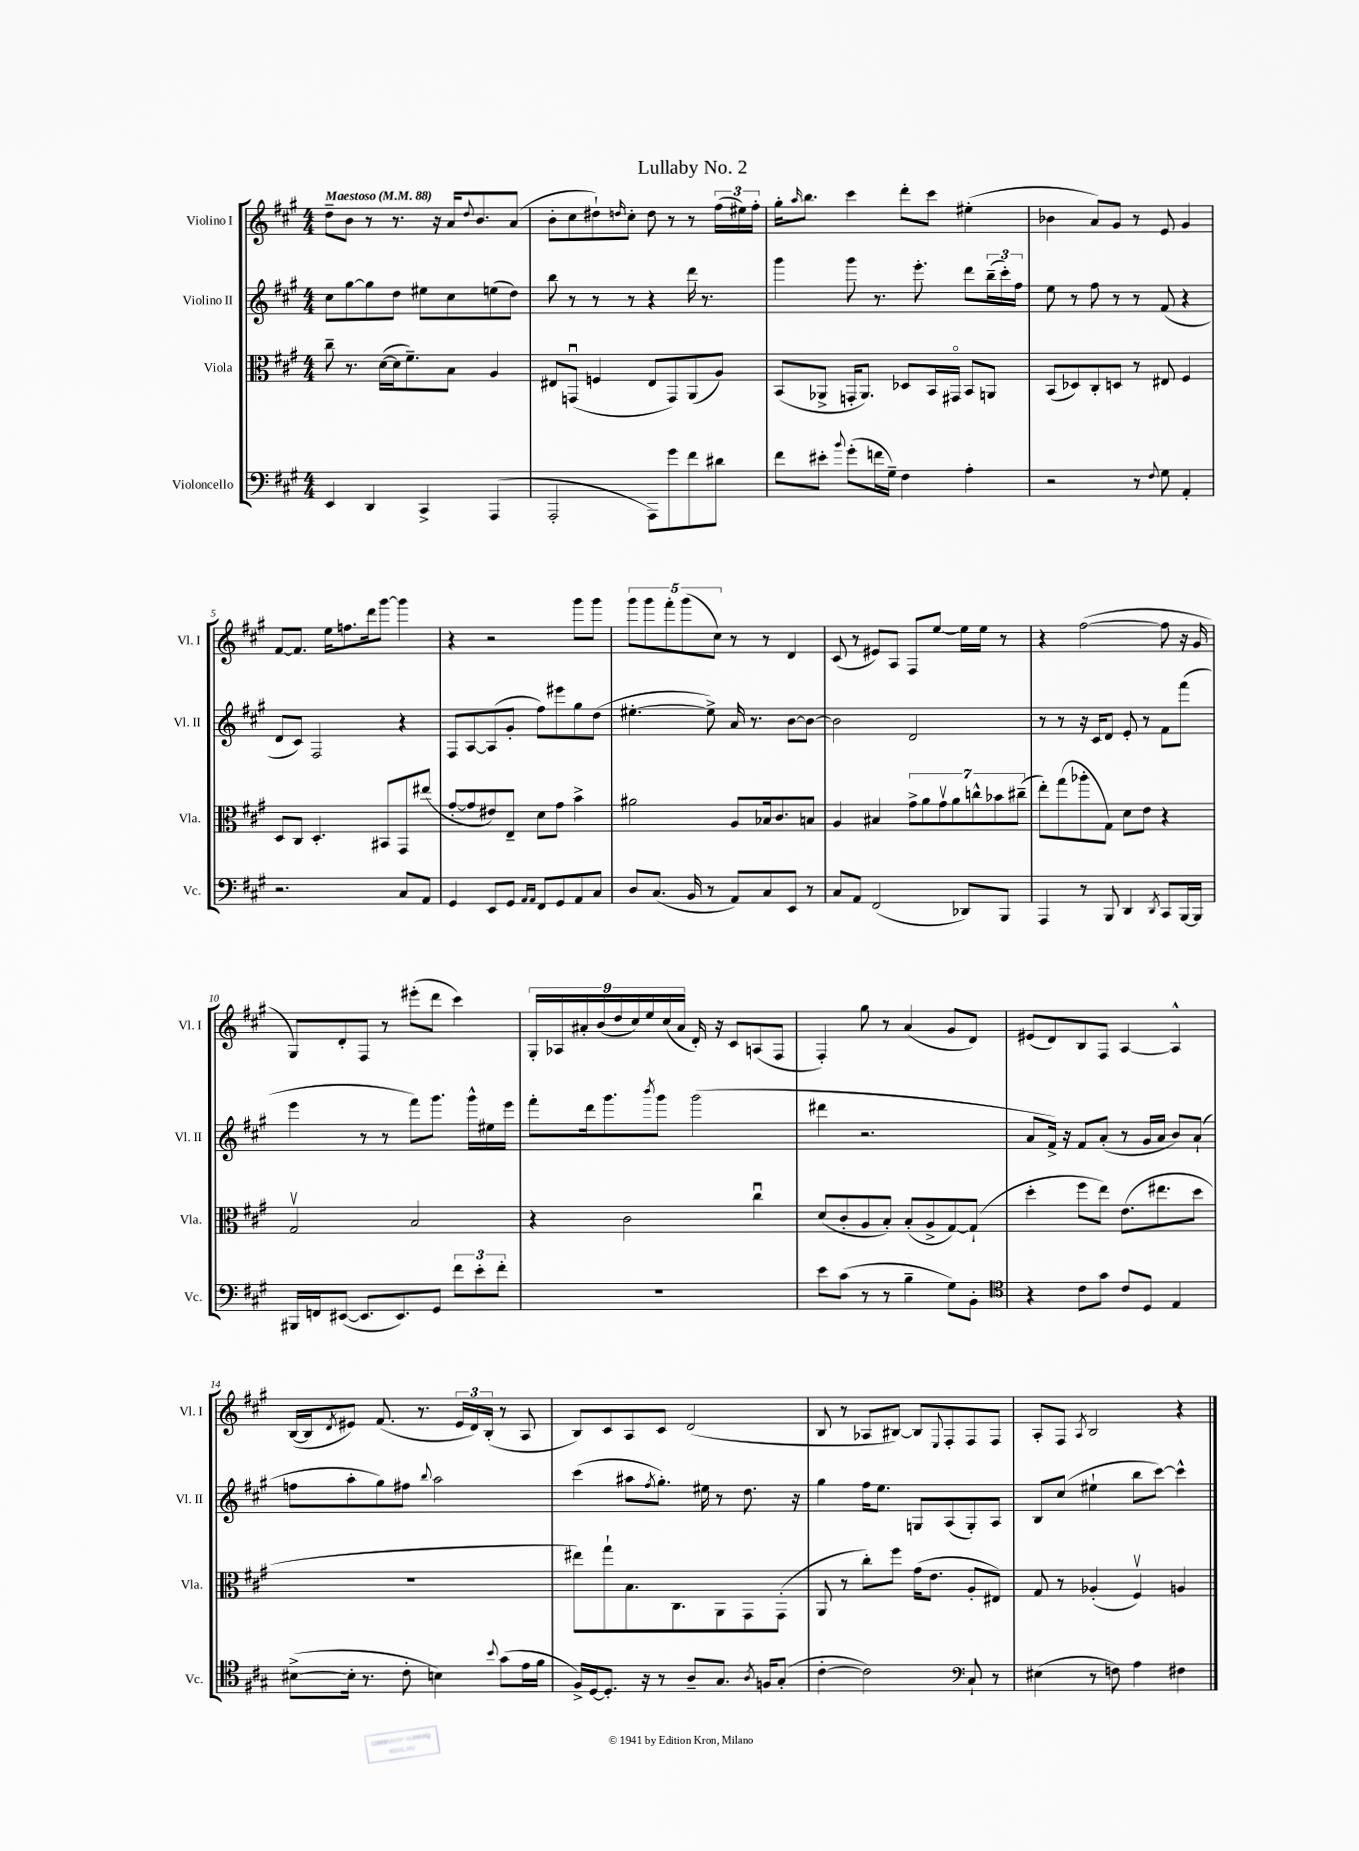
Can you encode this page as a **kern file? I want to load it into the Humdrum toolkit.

**kern	**kern	**kern	**kern
*part4	*part3	*part2	*part1
*staff4	*staff3	*staff2	*staff1
*I"Violoncello	*I"Viola	*I"Violino II	*I"Violino I
*I'Vc.	*I'Vla.	*I'Vl. II	*I'Vl. I
*clefF4	*clefC3	*clefG2	*clefG2
*k[f#c#g#]	*k[f#c#g#]	*k[f#c#g#]	*k[f#c#g#]
*M4/4	*M4/4	*M4/4	*M4/4
*MM88	*MM88	*MM88	*MM88
=1	=1	=1	=1
!	!	!	!LO:TX:a:B:t=Maestoso
4EE/	8cc#~\	8cc#\L	8dd~\L
.	8.r	[8gg#\	8b\J
4DD/	.	8gg#\]	8r
.	([16d\LL	.	.
.	16d\J]	8dd\J	8.r
.	8.f#~\)	.	.
4CC#^/	.	8ee#X\L	.
.	.	.	16r
.	8B\J	8cc#\	16a/KL
.	.	.	8qqdd/
.	.	.	8.b/
(4AAA/	4A/	(8een\	.
.	.	8dd\J)	(8a/J
=2	=2	=2	=2
2AAA'/	8E#X/L	8bb\	8b'\L
.	(8GGnu/J	8r	8cc#\
.	4Fn/	8r	8dd#X`\)
.	.	.	16qqddn/
.	.	8r	8cc#'\J
8AAA\L)	8E#/L	4r	8dd\
8g#\	8GG/)	.	8r
8f#\	(8AA/	16ddd\	8r
.	.	8.r	.
8d#X\J	8A/J)	.	(24ff#\LL
.	.	.	24ee#X\)
.	.	.	24ff#'\JJ
=3	=3	=3	=3
8f#\L	(8BB/L	4ggg#\	16gg#'\KL
.	.	.	16qqaa/
.	.	.	8.bb\J
8e#X'\J	8AA-X^/J	.	.
8qqb/	.	.	.
(8g#'\L	16GGn'/KL	8ggg#\	4ccc#\
.	8.AA-/J)	.	.
16fn\L	.	8.r	.
16G#~\JJ)	.	.	.
4F#\	8D-X/L	.	8ddd'\L
.	.	8.eee'\	.
.	16BB/L	.	8ccc#\J
.	16GG#X/JJ	.	.
4A'\	8BB/L	8ddd\L	(4ee#X'\
.	8AAn/J	(24bb~\L	.
.	.	24ccc#'\)	.
.	.	24ff#\JJ	.
=4	=4	=4	=4
2r	(8BB/L	8ee\	4b-X\
.	8D-X/)	8r	.
.	8C#'/	8ff#\	8a/L)
.	8Dn/J	8r	8g#/J
8r	8r	8r	8r
8qqF#/	.	.	.
8G#\	8E#X/	(8f#/	8e/
4AA'/	4F#/	4r	4g#/
!!LO:LB:g=z
=5	=5	=5	=5
2.r	8D/L	8d/L	[8f#/L
.	8C#/J	8c#/J)	8.f#/J]
.	4.D'/	2F#/	.
.	.	.	16ee\KL
.	.	.	8.ffn\
.	.	.	16ddd\k
.	8BB#X/L	.	[8ggg#\J
8C#/L	8GG#/	4r	4ggg#\]
8AA/J	(8ee#X/J	.	.
=6	=6	=6	=6
4GG#/	[8g#'/L	8F#/L	4r
.	8g#/]	[8A/	.
8EE/L	8e#X/)	(8A/]	2r
8GG#/J	8E~/J	8g#'/J	.
16qqAA/LL	.	.	.
16qqAA/JJ	.	.	.
8FF#/L	8d\L	8ff#\L)	.
8GG#/	8g#\J	8eee#X\	.
8AA/	4b^\	8gg#\	8ggg#\L
8C#/J	.	(8dd\J	8ggg#\J
=7	=7	=7	=7
8D/L	2a#X\	[4.ee#X'\	10ggg#\L
.	.	.	10ggg#\
(8.C#/J	.	.	.
.	.	.	10fff#'\
.	.	.	(10ggg#\
16BB/	.	.	.
8r	.	8ee#^\])	.
.	.	.	10cc#\J)
8AA/L)	8A/L	16a/	8r
.	.	8.r	.
8C#/	16B-X/k	.	8r
.	8.c#/	.	.
8EE/J	.	[8b\L	4d/
8r	8Bn/J	8b\J_	.
=8	=8	=8	=8
8C#/L	4A/	2b\]	(8c#/
8AA/J	.	.	8r
(2FF#/	4B#X/	.	8e#X/L)
.	.	.	8A/J
.	14g#^\L	2d/	8F#/L
.	14a\	.	.
.	.	.	[8ee/J
.	14g#v\	.	.
.	14a\	.	.
8DD-X/L)	.	.	16ee\LL]
.	14ccn^^\	.	.
.	.	.	16ee\JJ
.	14b-X\	.	.
8BBB/J	.	.	8r
.	(14cc#X~\J	.	.
=9	=9	=9	=9
4AAA/	8ee'\L)	8r	4r
.	(8gg#\	8r	.
8r	8aa-X'\	16r	([2ff#\
.	.	16c#/KL	.
8BBB/	8G#\J)	8d/J	.
4DD/	8d\L	8e'/	.
.	8e\J	8r	.
8qDD/	.	.	.
8CC#/L	4r	8f#\L	8ff#\]
[16BBB/L	.	(8fff#\J	16r
16BBB/JJ]	.	.	16g#/
!!LO:LB:g=z
=10	=10	=10	=10
16BBB#X/LL	2G#v/	4eee\	8G#/L)
16FFn/J	.	.	.
([8EE#X/J	.	.	8d'/
8.EE#/L]	.	8r	8F#/J
.	.	8r	8r
8.EE#/)	.	.	.
.	2B/	8fff#\L)	(8eee#X'\L
8GG#/J	.	8.ggg#\J	8ddd\J
12f#\L	.	.	4ccc#\)
.	.	16ggg#^^\LL	.
12e'\	.	.	.
.	.	16ee#X\	.
12f#'\J	.	.	.
.	.	16eee\JJ	.
=11	=11	=11	=11
1r	4r	8fff#'\L	18G#'/LL
.	.	.	18A-X/
.	.	.	18a#X'/
.	.	16ddd\k	.
.	.	.	(18b/
.	.	8.ggg#\	.
.	.	.	18dd/
.	2c#\	.	.
.	.	.	18cc#/)
.	.	.	18ee/
.	.	8qbbb/	.
.	.	8ggg#\J	.
.	.	.	(18cc#/
.	.	.	18a#/JJ
.	.	(2ggg#\	16d'/)
.	.	.	16r
.	.	.	8c#/L
.	4cc#u\	.	(8An/
.	.	.	8F#/J
=12	=12	=12	=12
8e\L	(8d/L	4ddd#X\	4F#'/)
(8c#\J	8c#'/	.	.
8r	8A/	2.r	8gg#\
8r	8B'/J)	.	8r
4B~\	(8B'/L	.	(4a/
.	8A^/	.	.
8G#\L)	[8G#/)	.	8g#/L
8BB'\J	(8G#`/J]	.	8d/J)
=13	=13	=13	=13
*clefC4	*	*	*
4r	4dd'\	8a/L	(8e#X/L
.	.	16f#^/Jk)	8d/)
.	.	16r	.
8c#\L	8ff#\L	8f#/L	8B/
8g#\J	8ee\J)	(8a'/J	8F#/J
8c#/L	(8.e\L	8r	[4A/
8D/J	.	16g#/LL	.
.	8.ee#X\	16a/JJ	.
4E/	.	8b/L)	4A^^/]
.	8dd\J	(8a`/J	.
!!LO:LB:g=z
=14	=14	=14	=14
([8B#X^\L	1r	8ffn\L	([16B/LL
.	.	.	16B/J]
.	.	.	8qd/
16B#'\Jk]	.	8aa'\	8e#X/J)
8.r	.	.	.
.	.	8gg#\)	(8.f#/
8c#'\	.	8ff#X\J	.
.	.	.	8.r
.	.	8qqbb/	.
4Bn\)	.	2aa\	.
.	.	.	24e#/LL
.	.	.	24d/)
.	.	.	(24B'/JJ
8qqb/	.	.	.
(8g#\L	.	.	8r
16e\L	.	.	8A/
16f#\JJ	.	.	.
=15	=15	=15	=15
16F#^/LL)	8ee#X\L)	(4ccc#\	8B/L)
[16D/J	.	.	.
8.D'/J]	8gg#`\	.	8c#/
.	8.B\	8aa#X\L	8A/
16r	.	.	.
.	.	8qff#/	.
8r	.	8.gg#'\J)	8c#/J
.	8.C#\	.	.
8A~/L	.	.	(2d/
.	.	16ee#X\	.
8.G#/J	8AA\	8r	.
.	8GG#\	8.dd\	.
8qA/	.	.	.
16Fn/KL	.	.	.
(8G#'/J	(8GG#'\J	.	.
.	.	16r	.
=16	=16	=16	=16
[4c#'\	8AA/	4gg#\	8B/
.	8r	.	8r
2c#\])	8cc#'\L)	16ff#\KL	8A-X/L
.	.	8.ee\J	.
.	8ff#\J	.	[8B#X/J)
.	(16g#\KL	8Gn/L	8B#/L]
.	8.e\J	.	.
.	.	.	8qqE/
.	.	(8A/	8F#'/
*clefF4	*	*	*
8C#`/	8A'/L	8G'/)	8F#/
8r	8E#X/J)	8A/J	8F#/J
=17	=17	=17	=17
(4E#X\	8G#/	8B/L	8A'/L
.	8r	(8cc#/J	8F#/J
.	.	.	8qA/
8r	(4A-X'/	4ee#X`\	2B/
8Fn\)	.	.	.
4A\	4F#v/)	8bb\L	.
.	.	[8ccc#\J)	.
4F#X\	4An/	4ccc#^^\]	4r
==	==	==	==
*-	*-	*-	*-
